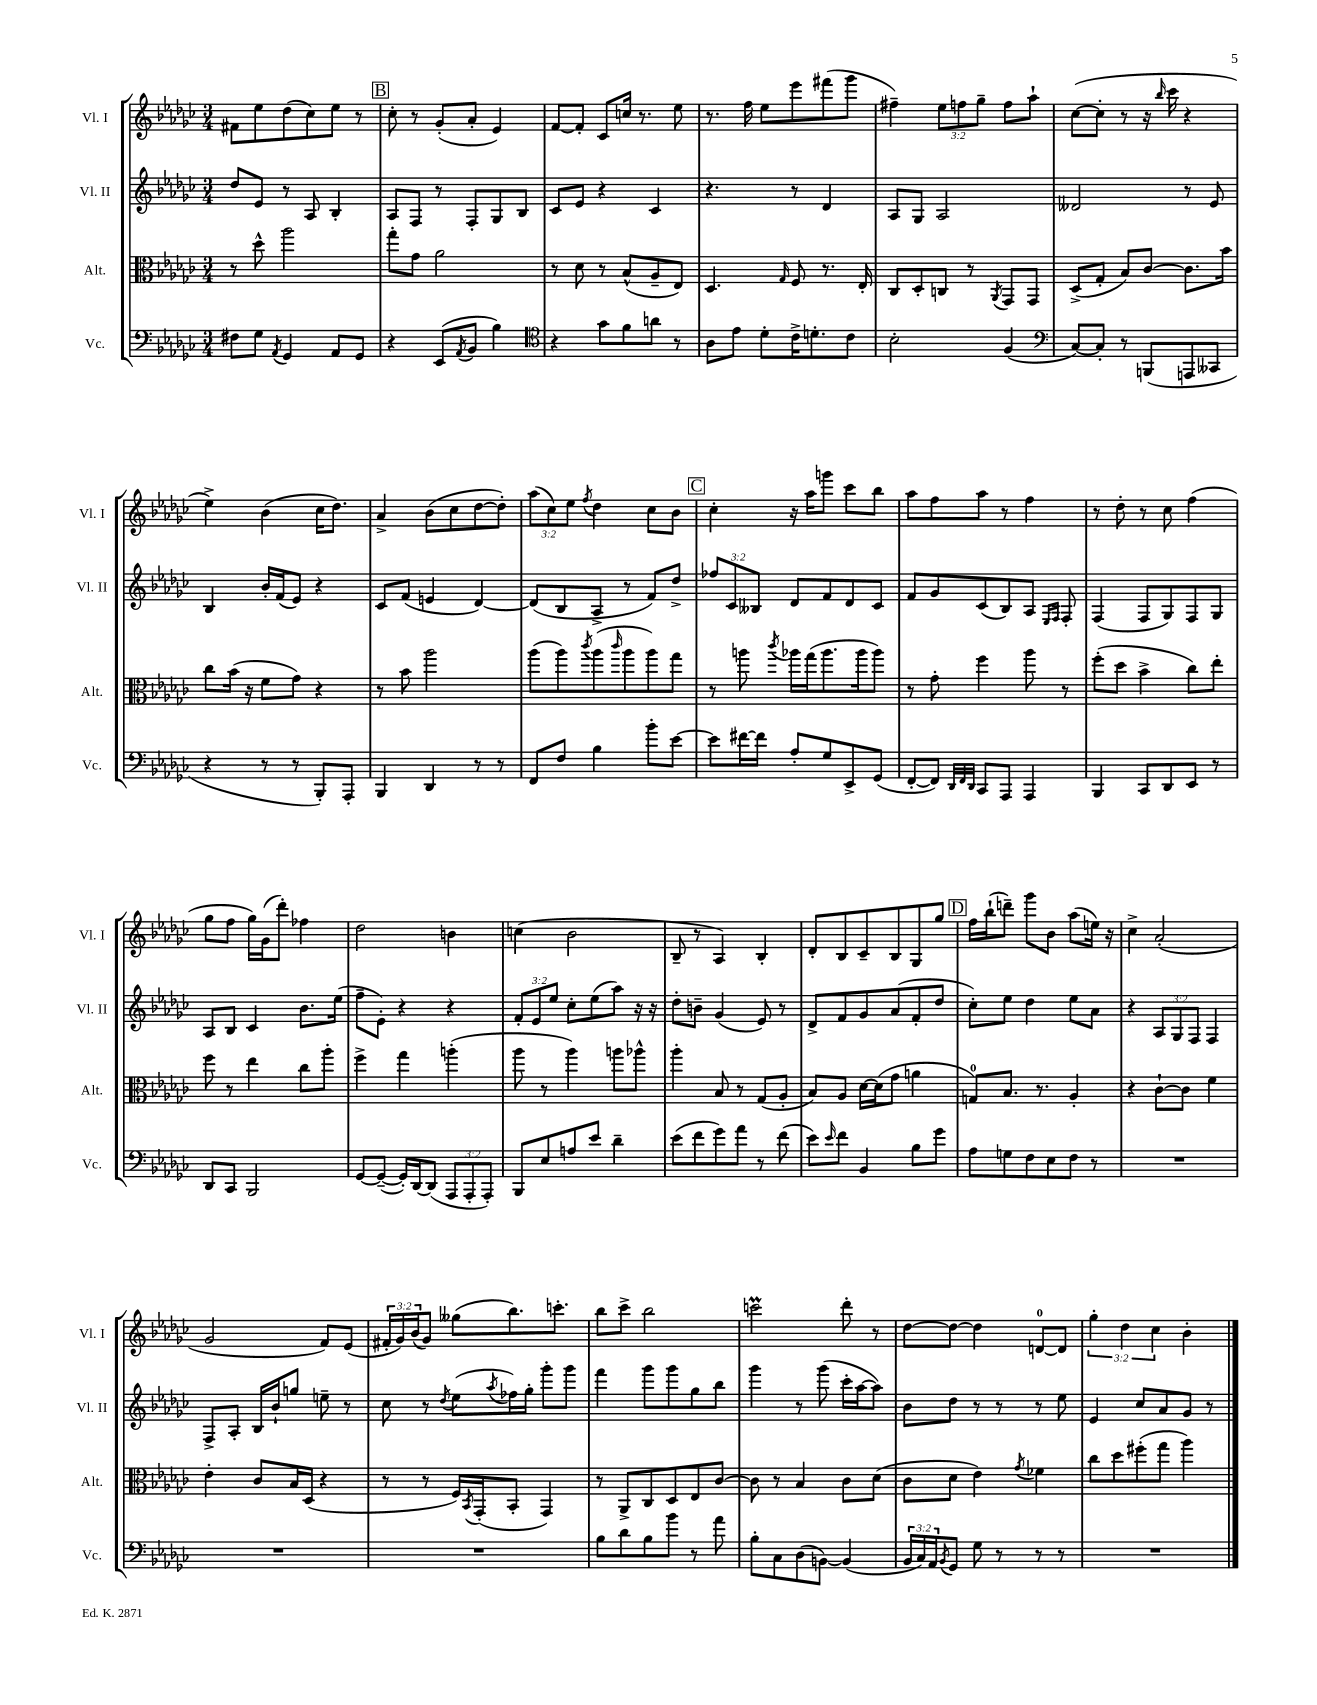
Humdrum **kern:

**kern	**kern	**kern	**kern
*staff4	*staff3	*staff2	*staff1
*clefF4	*clefC3	*clefG2	*clefG2
*k[b-e-a-d-g-c-]	*k[b-e-a-d-g-c-]	*k[b-e-a-d-g-c-]	*k[b-e-a-d-g-c-]
*M3/4	*M3/4	*M3/4	*M3/4
8F#\L	8r	8dd-/L	8f#\L
8G-\J	8dd-^^\	8e-/J	8ee-\
8qAA-/	.	.	.
4GG-/	2aa-\	8r	(8dd-\
.	.	8A-/	8cc-\)
8AA-/L	.	4B-'/	8ee-\J
8GG-/J	.	.	8r
=	=	=	=
4r	8gg-'\L	8A-/L	8cc-'\
.	8g-\J	8F/J	8r
(8EE-/L	2a-\	8r	(8g-'/L
8qAA-/	.	.	.
8BB-/J	.	8F'/L	8a-'/J
4B-\)	.	8G-/	4e-/)
.	.	8B-/J	.
=	=	=	=
*clefC4	*	*	*
4r	8r	8c-/L	[8f/L
.	8d-\	8e-/J	8f'/]J
8g-\L	8r	4r	8c-/L
8f\	(8B-^^/L	.	16cc/Jk
.	.	.	8.r
8a\J	8A-~/	4c-/	.
8r	8E-/J)	.	8ee-\
=	=	=	=
8A-\L	4.D-/	4.r	8.r
8e-\J	.	.	.
.	.	.	16ff\
8d-'\L	.	.	8ee-\L
.	16qqG-/	.	.
16c-^\K	8F/	8r	8eee-\
8.d'\	.	.	.
.	8.r	4d-/	(8fff#\
8c-\J	.	.	8ggg-\J
.	16E-'/	.	.
=	=	=	=
2B-'\	8C-/L	8A-/L	4ff#~\)
.	8D-'/	8G-/J	.
.	8C/J	2A-/	12ee-\L
.	.	.	12ff\
.	8r	.	.
.	.	.	12gg-~\J
.	8qAA-/	.	.
(4F/	8GG-/L	.	8ff\L
.	8GG-/J	.	8aa-`\J
=	=	=	=
*clefF4	*	*	*
[8C-/L)	(8D-^/L	2d--/	([8cc-\L
8C-'/]J	8G-'/J	.	8cc-'\]J
8r	8B-/L)	.	8r
(8BBB/L	[8c-/J	.	16r
.	.	.	16qqbb-/
.	.	.	16ccc-\
8AAA/	8.c-\]L	8r	4r
8CC--/J	.	8e-/	.
.	16b-\Jk	.	.
=	=	=	=
4r	8cc-\L	4B-/	4ee-^\)
.	(16b-\Jk	.	.
.	16r	.	.
8r	8f\L	16b-'/LL	(4b-\
.	.	(16f/J	.
8r	8g-\J)	8e-/J)	.
8BBB-'/L)	4r	4r	16cc-\LK
.	.	.	8.dd-\J)
8AAA-'/J	.	.	.
=	=	=	=
4BBB-/	8r	8c-/L	4a-^/
.	8b-\	(8f/J	.
4DD-/	2aa-\	4e/	(8b-\L
.	.	.	8cc-\
8r	.	[4d-/)	[8dd-\
8r	.	.	8dd-'\]J)
=	=	=	=
8FF/L	(8aa-\L	(8d-/]L	(12aa-\L
.	.	.	12cc-\)
8F/J	8aa-\)	8B-/	.
.	.	.	12ee-\J
.	8qccc-/	.	8qff/
4B-\	(8aa-\	8A-^/J	4dd-\
.	16qqccc-/	.	.
.	8aa-\	8r	.
8b-'\L	8aa-\)	8f/L)	8cc-\L
[8e-\J	8gg-\J	8dd-^/J	8b-\J
=	=	=	=
8e-\]L	8r	12ff-/L	4cc-'\
.	.	12c-/	.
[16f#\L	8aa\	.	.
.	.	12B--/J	.
16f#\]JJ	.	.	.
.	8qccc-/	.	.
8A-'/L	16aa-\LL	8d-/L	16r
.	(16gg-\J	.	16aa-\LK
8G-/	8.aa-\	8f/	8ggg\J
8EE-^/	.	8d-/	8ccc-\L
.	16aa-\k	.	.
(8GG-/J	8aa-\J)	8c-/J	8bb-\J
=	=	=	=
[8FF'/L	8r	8f/L	8aa-\L
8FF/]J)	8g-'\	8g-/	8ff\
32qqDD-/LLL	.	.	.
32qqFF/	.	.	.
32qqDD-/JJJ	.	.	.
8CC-/L	4ff\	(8c-/	8aa-\J
8AAA-/J	.	8B-/)	8r
4AAA-/	8aa-\	8A-/J	4ff\
.	.	16qqE-/LL	.
.	.	16qqF/JJ	.
.	8r	8F'/	.
=	=	=	=
4BBB-/	(8ff'\L	(4F/	8r
.	8dd-\J	.	8dd-'\
8CC-/L	4b-^\	8F/L	8r
8DD-/	.	8G-/)	8cc-\
8EE-/J	8cc-\L)	8F/	(4ff\
8r	8ee-'\J	8G-/J	.
=	=	=	=
8DD-/L	8ff\	8A-/L	8gg-\L
8CC-/J	8r	8B-/J	8ff\J
2BBB-/	4ee-\	4c-/	16gg-\LL)
.	.	.	(16g-\J
.	.	.	8ddd-'\J)
.	8cc-\L	8.b-\L	4ff-\
.	8aa-'\J	.	.
.	.	(16ee-\Jk	.
=	=	=	=
[8GG-/L	4ff^\	8ff~\L	2dd-\
(8GG-~/_J	.	8e-'\J)	.
16GG-'/]LL)	4gg-\	4r	.
[16DD-/J	.	.	.
(8DD-/]J	.	.	.
12AAA-/L	(4aa'\	4r	4b\
12AAA-'/	.	.	.
12AAA-'/J)	.	.	.
=	=	=	=
8BBB-/L	8aa-\	12f'/L	(4cc\
.	.	12e-/	.
8E-/	8r	.	.
.	.	12ee-/J	.
8A/	4aa-\)	8cc-'\L	2b-\
8e-/J	.	(8ee-\	.
4d-~\	8aa\L	8aa-\J)	.
.	8aa-^^\J	16r	.
.	.	16r	.
=	=	=	=
(8e-\L	4aa-'\	8dd-'\L	8B-~/
8f\	.	8b~\J	8r
8g-\)	8B-/	(4g-/	4A-/)
8a-\J	8r	.	.
8r	(8G-/L	8e-/)	4B-'/
(8f\	8A-'/J	8r	.
=	=	=	=
8e-\L)	8B-/L)	8d-^/L	8d-'/L
16qqe-/	.	.	.
8f\J	8A-/J	8f/	8B-/
4BB-/	[16d-\LL	8g-/	8c-~/
.	(16d-\]J	.	.
.	8g-\J	(8a-/	8B-/
8B-\L	4a\	8f'/	8G-/
8g-\J	.	8dd-/J	8gg-/J
=	=	=	=
8A-\L	8G/L)	8cc-'\L)	16ff\LL
.	.	.	(16bb-`\J
8G\	8.B-/J	8ee-\J	8ddd~\J)
8F\	.	4dd-\	8ggg-\L
.	8.r	.	.
8E-\	.	.	8b-\J
8F\J	4A-'/	8ee-\L	(8aa-\L
8r	.	8a-\J	16ee\Jk)
.	.	.	16r
=	=	=	=
2.r	4r	4r	4cc-^\
.	[8c-`\L	12A-/L	(2a-'/
.	.	12G-/	.
.	8c-\]J	.	.
.	.	12F/J	.
.	4f\	4F/	.
=	=	=	=
2.r	4e-'\	8F^/L	2g-/
.	.	8A-'/J	.
.	8c-/L	16B-/LL	.
.	.	16b-`/J	.
.	16B-/L	8gg/J	.
.	(16D-/JJ	.	.
.	4r	8ee~\	8f/L)
.	.	8r	(8e-/J
=	=	=	=
2.r	8r	8cc-\	24f#'/LL
.	.	.	24g-/)
.	.	.	(24b-/J
.	8r	8r	8g-/J)
.	.	8qdd-/	.
.	16F/LL)	(8ee-\L	(8gg--\L
.	8qBB-/	.	.
.	(16GG-'/J	.	.
.	.	8qaa-/	.
.	8BB-'/J	16ff-\L)	8.bb-\)
.	.	16gg-'\JJ	.
.	4GG-/)	8ggg-'\L	.
.	.	.	8.ccc'\J
.	.	8ggg-\J	.
=	=	=	=
8B-\L	8r	4fff\	8bb-\L
8d-\	8AA-^/L	.	8ccc-^\J
8B-\	8C-/	8ggg-\L	2bb-\
8b-\J	8D-/	8ggg-\	.
8r	8E-/	8gg-\	.
8a-\	[8c-/J	8bb-\J	.
=	=	=	=
8B-'\L	8c-\]	4ggg-\	2ccc\
8C-\	8r	.	.
(8D-\	4B-/	8r	.
[8BB\J)	.	(8ggg-\	.
(4BB/]	8c-\L	16ccc-'\LL	8ddd-'\
.	.	[16aa-\J	.
.	(8d-\J	8aa-\]J)	8r
=	=	=	=
24BB-/LL	8c-\L	8b-\L	[8dd-\L
24C-/)	.	.	.
24AA-/J	.	.	.
8qBB-/	.	.	.
8GG-/J	8d-\J	8dd-\J	8dd-\_J
8G-\	4e-\)	8r	4dd-\]
8r	.	8r	.
.	8qg-/	.	.
8r	4f-\	8r	[8d/L
8r	.	8ee-\	8d/]J
=	=	=	=
2.r	8cc-\L	4e-/	6gg-'\
.	8dd-\	.	.
.	.	.	6dd-\
.	(8ff#'\	8cc-/L	.
.	.	.	6cc-\
.	8gg-\J	8a-/	.
.	4aa-\)	8g-/J	4b-'\
.	.	8r	.
==	==	==	==
*-	*-	*-	*-
